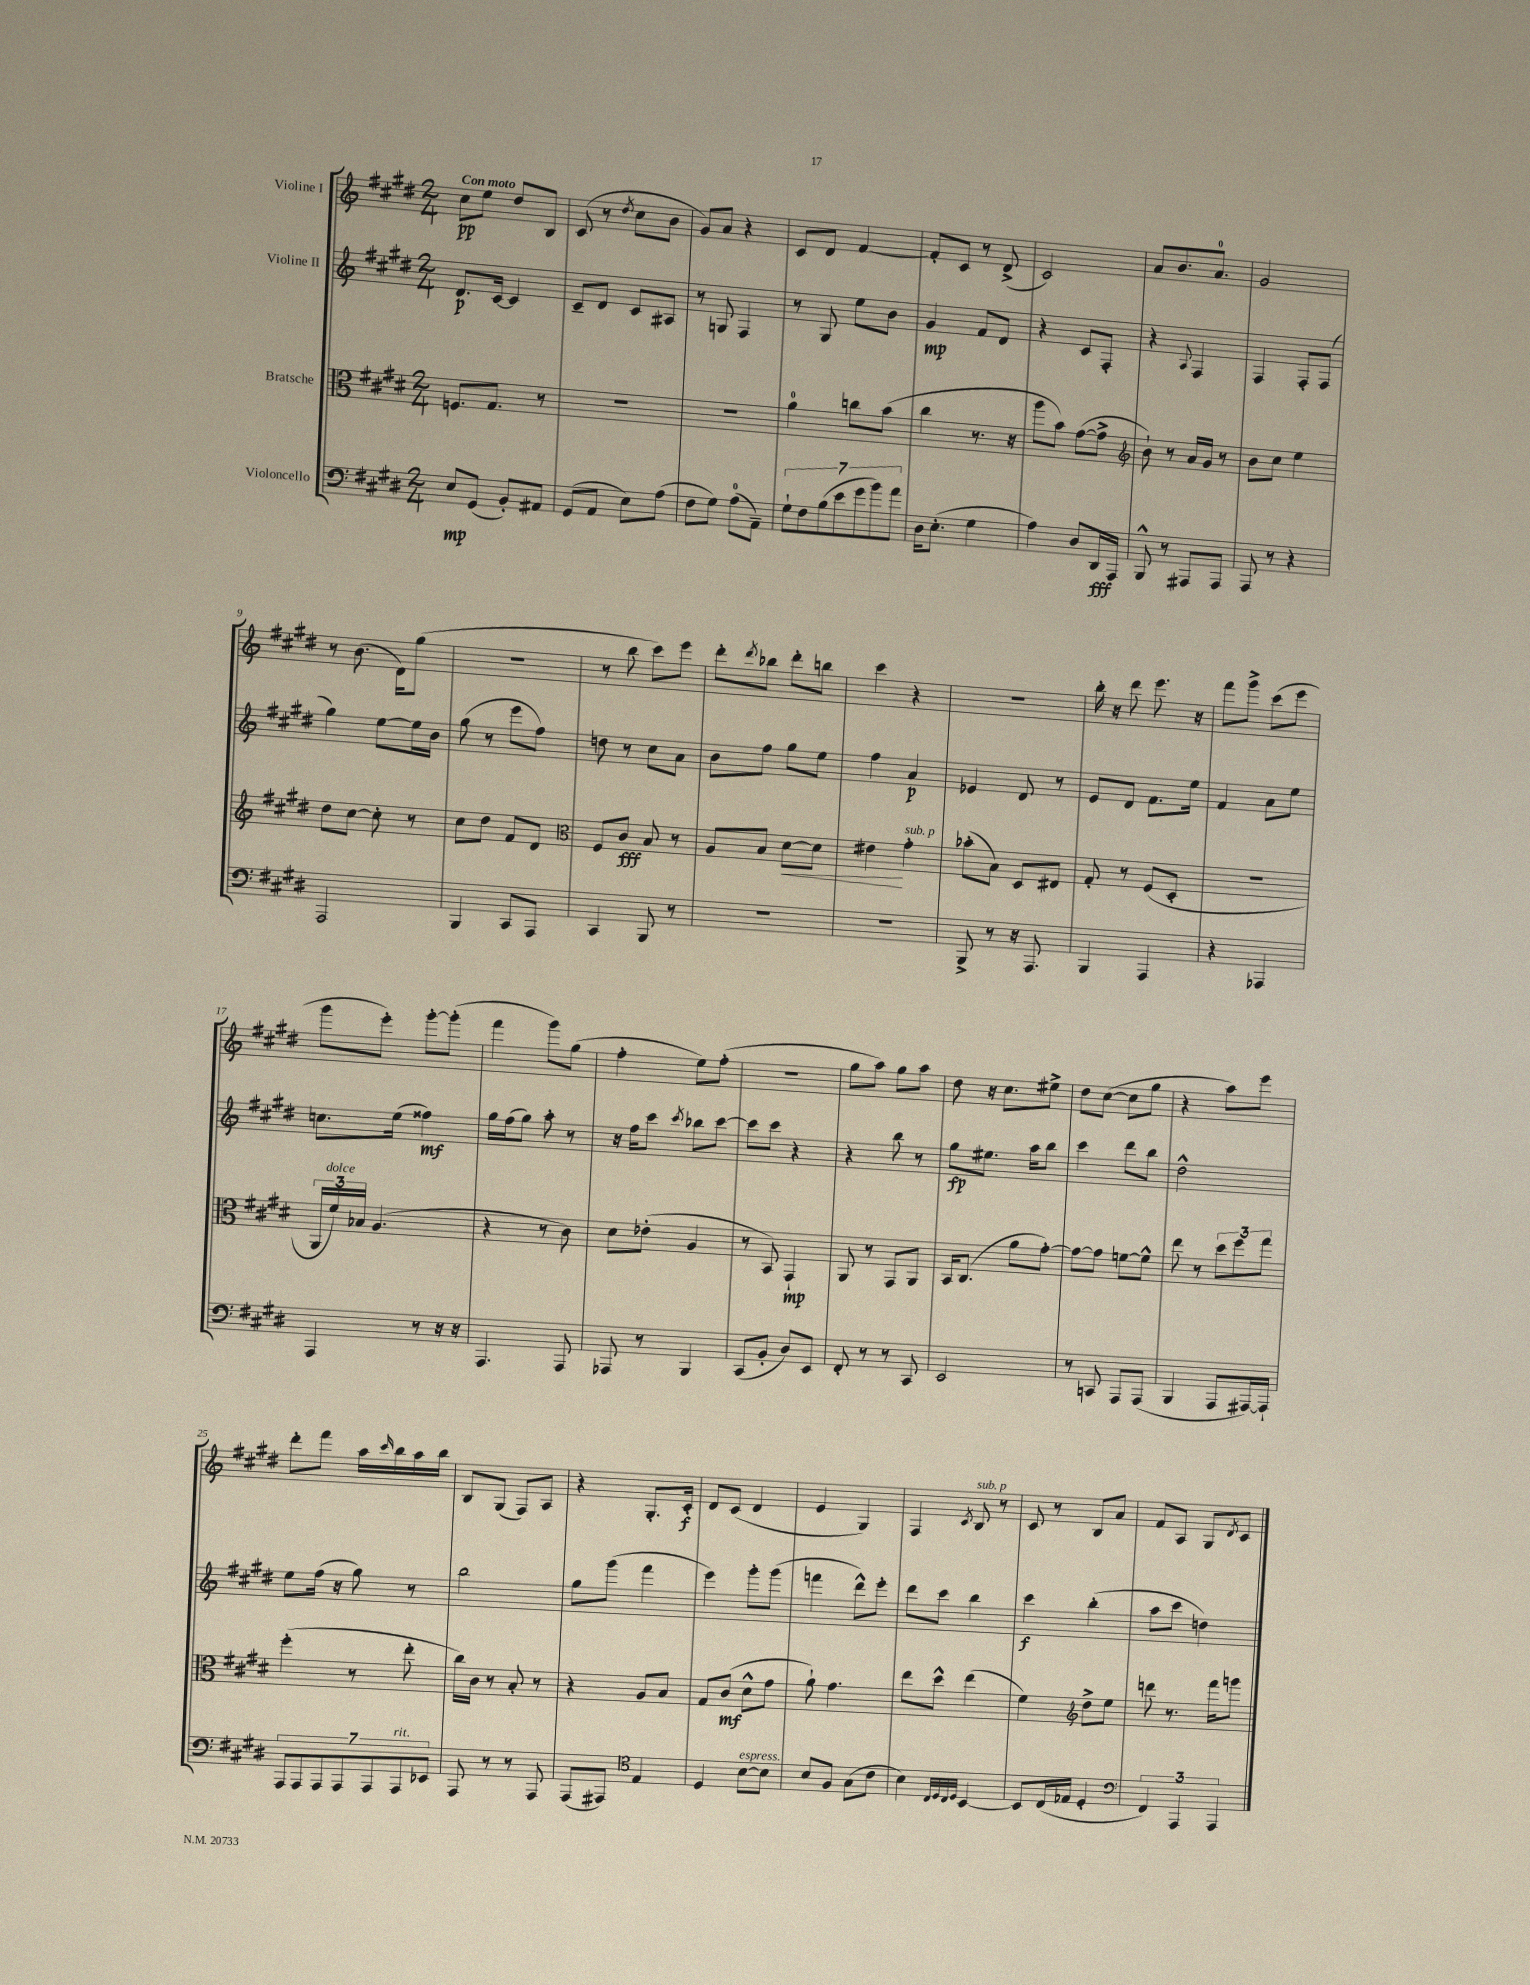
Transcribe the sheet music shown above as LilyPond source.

<<
\new StaffGroup <<
\new Staff = "s0" \with { instrumentName = "Violine I" } {
    \clef treble \key e \major \numericTimeSignature \time 2/4 \tempo "Con moto"
    cis''8\pp e''8 dis''8 b8 |
    cis'8( r8 \acciaccatura { dis''8 } cis''8 b'8 |
    gis'8) a'8 r4 |
    cis'8 dis'8 fis'4~ |
    fis'8-. cis'8 r8 dis'8->( |
    cis'2) |
    a'8 b'8. a'8.-0 |
    gis'2 |
    r8 b'8.( dis'16) gis''8( |
    r2 |
    r8 b''8 cis'''8) e'''8 |
    dis'''8-. \acciaccatura { dis'''8 } bes''8 dis'''8-. b''8 |
    cis'''4 r4 |
    r2 |
    b''16-. r16 dis'''8 e'''8. r16 |
    fis'''8 gis'''8-> cis'''8( e'''8 |
    gis'''8 e'''8-.) gis'''8~-. gis'''8-.( |
    fis'''4 gis'''8) gis''8( |
    fis''4-. e''8) fis''8-.( |
    r2 |
    gis''8 a''8) gis''8 a''8 |
    dis''8 r16 cis''8. eis''8-> |
    dis''8 cis''8~( cis''8 gis''8 |
    r4 a''8) e'''8 |
    dis'''8-. fis'''8 a''16 \grace { cis'''16 } b''16 a''16 b''16 |
    b8 gis8( fis8) a8 |
    r4 gis8.-. cis'16-.\f |
    dis'8 cis'8( dis'4 |
    e'4 gis4) |
    fis4 \acciaccatura { cis'8 } b8^\markup { \italic "sub. p" } r8 |
    cis'8 r8 b8 a'8 |
    fis'8 a8 gis8 \acciaccatura { dis'8 } cis'8 \bar "|." |
}
\new Staff = "s1" \with { instrumentName = "Violine II" } {
    \clef treble \key e \major \numericTimeSignature \time 2/4
    dis'8.\p cis'16~ cis'4 |
    cis'8-- dis'8 cis'8 ais8 |
    r8 g8 fis4 |
    r8 gis8 e''8 b'8 |
    gis'4\mp fis'8 dis'8 |
    r4 cis'8 fis8-. |
    r4 \appoggiatura { a8 } fis4 |
    fis4 fis8-. fis8( |
    gis''4) e''8~ e''16 b'16 |
    gis''8( r8 e'''8 fis''8) |
    d''8 r8 cis''8 a'8 |
    b'8 fis''8 gis''8 e''8 |
    fis''4 a'4\p |
    ees'4 dis'8 r8 |
    e'8 dis'8 fis'8. e''16 |
    fis'4 a'8 e''8 |
    c''8. e''16( fisis''4\mf) |
    gis''16 fis''16( gis''8) a''8-. r8 |
    r16 fis''16 cis'''8 \acciaccatura { cis'''8 } bes''8 cis'''8~ |
    cis'''8 cis'''8 r4 |
    r4 b''8 r8 |
    gis''8\fp eis''8. a''16 b''8 |
    cis'''4 dis'''8 b''8 |
    dis''2-^ |
    e''8 fis''16( r16 gis''8) r8 |
    b''2 |
    gis''8 gis'''8( fis'''4 |
    e'''4) gis'''8-. gis'''8( |
    f'''4 dis'''8-^) e'''8-. |
    dis'''8 cis'''8 b''4 |
    cis'''4\f b''4-.( |
    a''8 cis'''8 d''4) \bar "|." |
}
\new Staff = "s2" \with { instrumentName = "Bratsche" } {
    \clef alto \key e \major \numericTimeSignature \time 2/4
    f8. gis8. r8 |
    R2 |
    R2 |
    a'4-0 c''8 b'8( |
    cis''4 r8. r16 |
    a''8 b'8) gis'8~( gis'8-> |
    \clef treble b'8-!) r8 a'16 gis'16 r8 |
    b'8 cis''8 e''4 |
    dis''8 cis''8~ cis''8-. r8 |
    cis''8 dis''8 fis'8 dis'8 |
    \clef alto fis8 cis'8\fff b8 r8 |
    a8 b8 dis'8~\< dis'8 |
    eis'4\! gis'4-.^\markup { \italic "sub. p" } |
    bes'8-.( b8) dis8 eis8 |
    gis8-. r8 fis8( dis8-. |
    R2 |
    \tuplet 3/2 { a,16 fis'16^\markup { \italic "dolce" }) bes16 } a4.( |
    r4 r8 cis'8) |
    dis'8 ees'8-.( a4 |
    r8 b,8) gis,4-!\mp |
    a,8 r8 gis,8 a,8 |
    b,16 cis8.( a'8 gis'8~-.) |
    gis'8~ gis'8 f'8~ f'8-^ |
    e''8 r8 \tuplet 3/2 { dis''8 fis''8 gis''8 } |
    fis''4-.( r8 e''8-. |
    cis''16) cis'16 r8 b8-. r8 |
    r4 a8 b8 |
    gis8 cis'8\mf( dis'8-^ gis'8 |
    a'8-!) gis'4. |
    e''8 dis''8-^ e''4( |
    fis'4) \clef treble dis''8-> e''8 |
    d'''8 r8. fis'''16 g'''8 \bar "|." |
}
\new Staff = "s3" \with { instrumentName = "Violoncello" } {
    \clef bass \key e \major \numericTimeSignature \time 2/4
    e8\mp gis,8( b,8-.) ais,8 |
    gis,8( a,8 e8) a8( |
    fis8 gis8) a8-0( a,8--) |
    \tuplet 7/4 { gis8-! fis8 b8( e'8 gis'8 b'8) a'8 } |
    dis16 e8.-.( gis4 |
    a4) dis8 dis,16\fff a,,16 |
    b,,8-^ r8 ais,,8 ais,,8 |
    a,,8 r8 r4 |
    a,,2 |
    b,,4 cis,8 a,,8 |
    cis,4 b,,8 r8 |
    R2 |
    R2 |
    b,,8-> r8 r16 a,,8. |
    b,,4 a,,4 |
    r4 aes,,4 |
    a,,4 r8 r16 r16 |
    a,,4. a,,8 |
    aes,,8 r8 b,,4 |
    cis,8( b,8-. dis8) e,8 |
    fis,8-. r8 r8 cis,8 |
    e,2 |
    r8 c,8 a,,8 a,,8( |
    b,,4 a,,8 ais,,16~) ais,,16-! |
    \tuplet 7/4 { a,,8 a,,8 a,,8 a,,8 a,,8 a,,8^\markup { \italic "rit." } ees,8 } |
    a,,8 r8 r8 a,,8 |
    a,,8( ais,,8) \clef tenor e4 |
    dis4 b8~^\markup { \italic "espress." } b8 |
    b8 fis8 gis8( cis'8 |
    b4) \grace { cis32 dis32 cis32 dis32 } b,4~ |
    b,8 cis16( ees16 dis4-. |
    \clef bass \tuplet 3/2 { fis,4) a,,4 a,,4 } \bar "|." |
}
>>
>>
